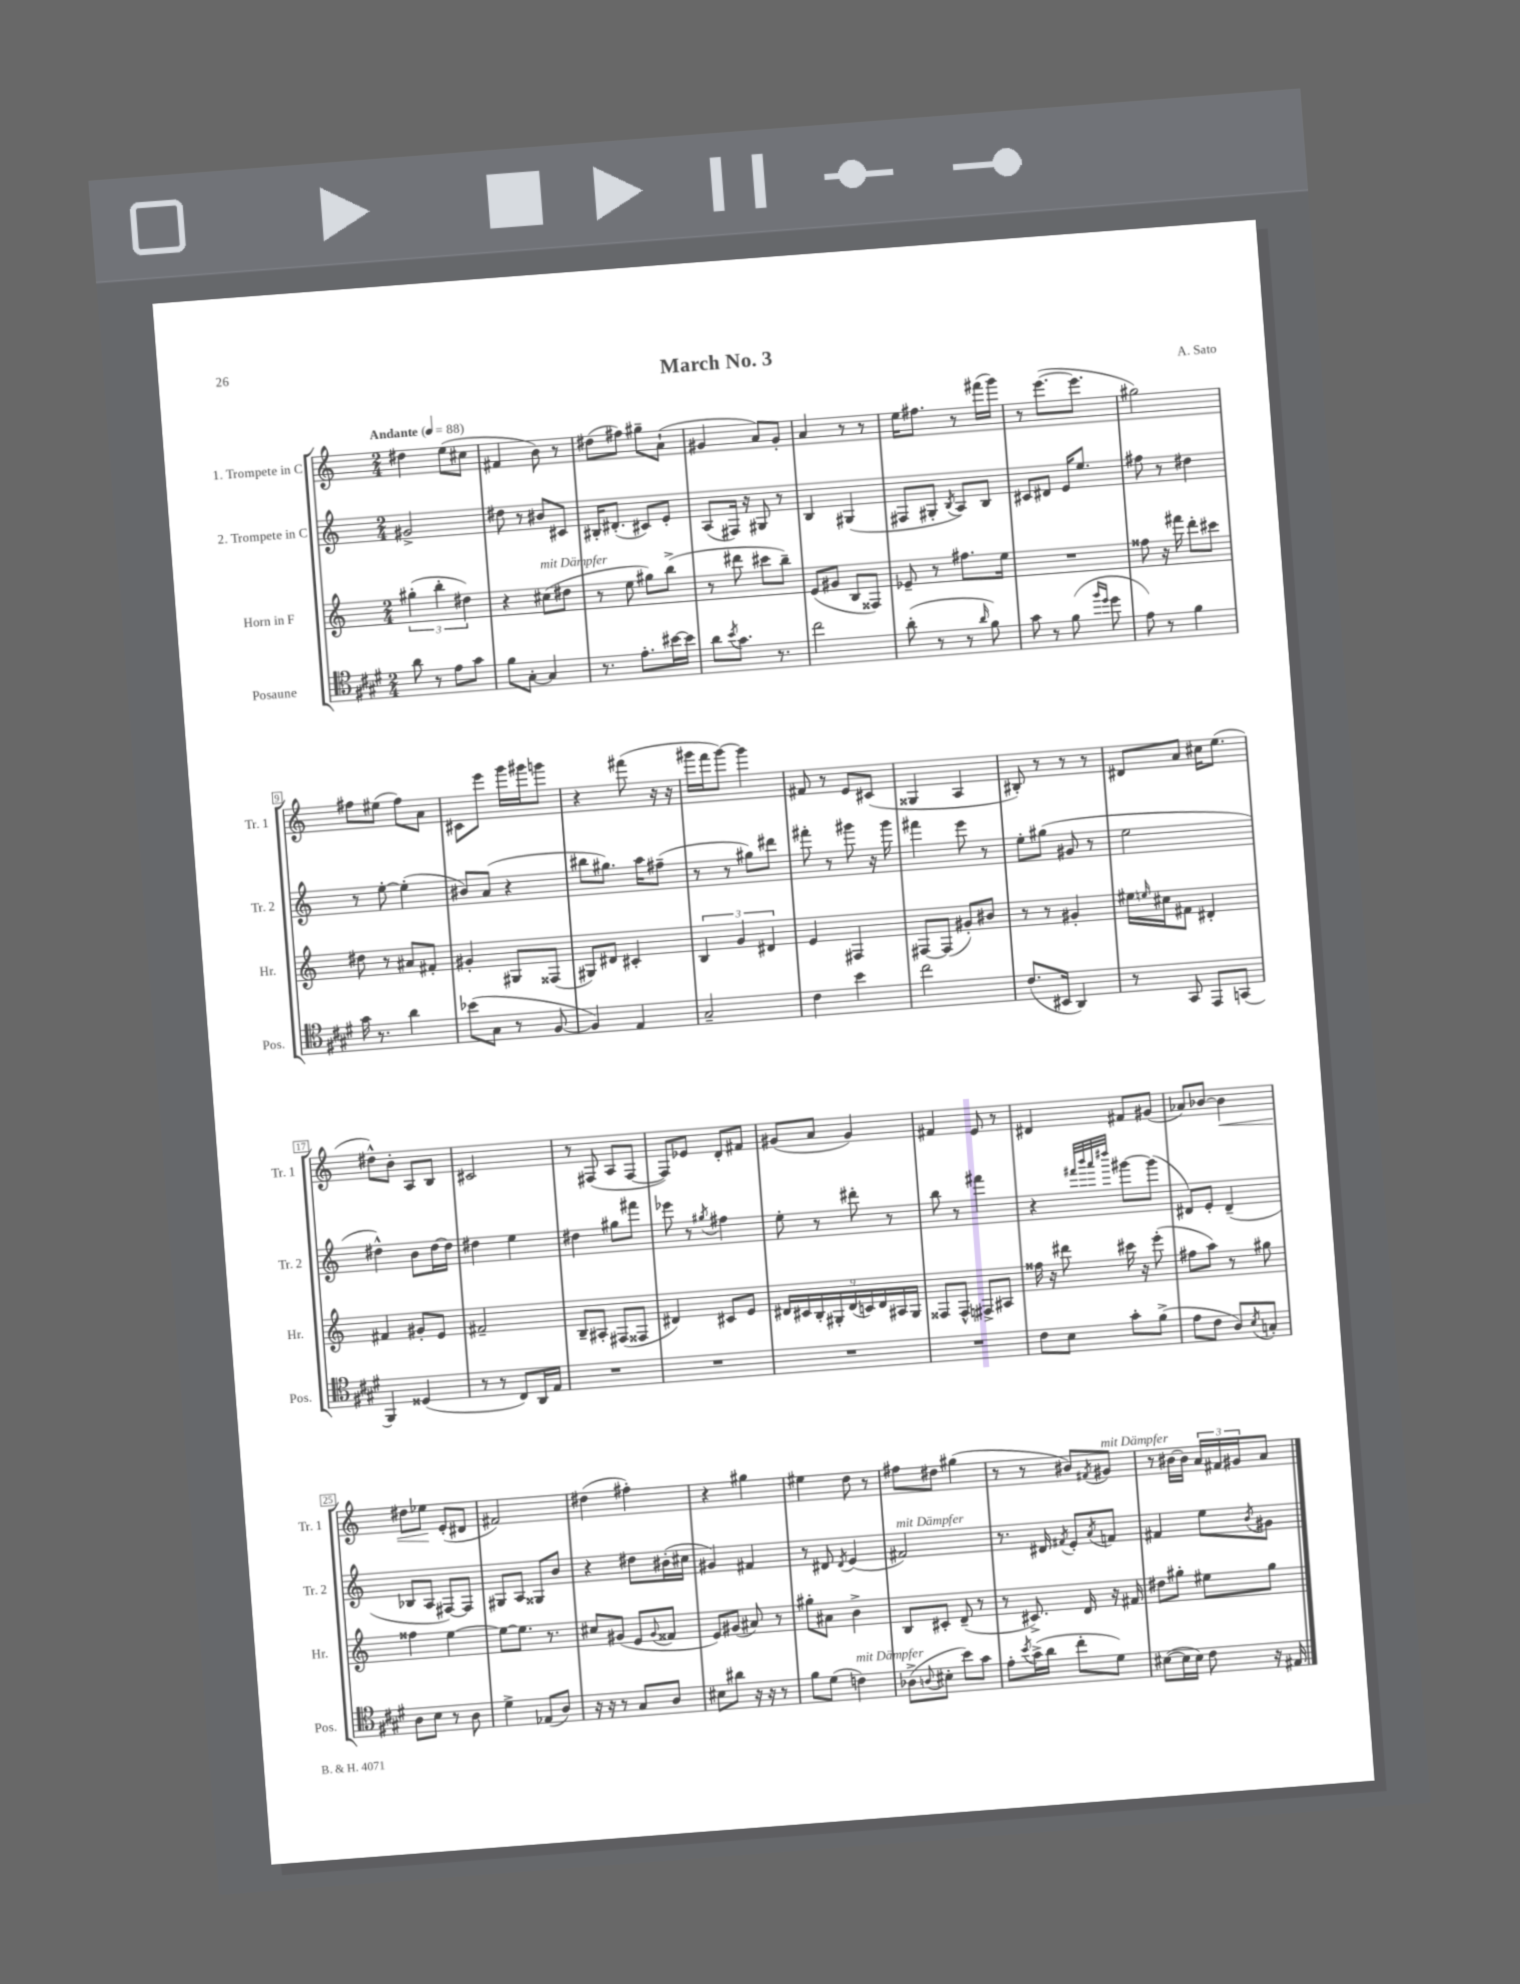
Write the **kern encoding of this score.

**kern	**kern	**kern	**kern	**dynam
*part4	*part3	*part2	*part1	*part1
*staff4	*staff3	*staff2	*staff1	*staff1
*I"Posaune	*I"Horn in F	*I"2. Trompete in C	*I"1. Trompete in C	*
*I'Pos.	*I'Hr.	*I'Tr. 2	*I'Tr. 1	*
*clefC4	*clefG2	*clefG2	*clefG2	*
*k[f#c#g#d#]	*k[]	*k[]	*k[]	*
*M2/4	*M2/4	*M2/4	*M2/4	*
*MM88	*MM88	*MM88	*MM88	*
=1	=1	=1	=1	=1
!	!	!	!LO:TX:a:B:t=Andante	!
8a\	(6gg#X'\	2g#X^/	4dd#X\	.
8r	.	.	.	.
.	6bb'\	.	.	.
8e\L	.	.	(8ee\L	.
.	6dd#X\)	.	.	.
8g#\J	.	.	8cc#X\J	.
=2	=2	=2	=2	=2
8f#\L	4r	8dd#X\	4f#X/	.
[8G#'\J	.	8r	.	.
!	!LO:TX:a:i:t=mit Dämpfer	!	!	!
4G#/]	(8cc#X\L	8b#X/L	8b\)	.
.	8dd#X\J	8c#X/J	8r	.
=3	=3	=3	=3	=3
8.r	8r	16B#X'/KL	(8dd#X\L	.
.	.	(8.d#X'/J	.	.
.	8ee\	.	8ff#X\J)	.
8.e'\L	.	.	.	.
.	8gg#X\L)	8c#X/L)	8gg#X~\L	.
[16b#X\L	(8bb^\J	8e'/J	(8a`\J	.
16b#\JJ]	.	.	.	.
=4	=4	=4	=4	=4
8a\L	8r	(8A/L	4g#X/	.
8qb/	.	.	.	.
8.g#\J	8ddd#X\	16F#X/Jk)	.	.
.	.	16r	.	.
.	8ccc#X\L	8G#X/	8a/L)	.
8.r	.	.	.	.
.	8bb~\J)	8r	8g#'/J	.
=5	=5	=5	=5	=5
2cc#\	(8e/L	4B/	4a/	.
.	8g#X/J	.	.	.
.	8B/L	(4G#X/	8r	.
.	8F##X/J)	.	8r	.
=6	=6	=6	=6	=6
(8a'\	8e-X~/	8F#X/L	16ee\KL	.
.	.	.	8.ff#X\J	.
8r	8r	8G#X'/J	.	.
.	.	8qB/	.	.
8r	8.ff#X\L	8A/L)	8r	.
16qqa/	.	.	.	.
8f#\)	.	8B/J	(16fff#X\LL	.
.	16ee\Jk	.	16ggg\JJ)	.
=7	=7	=7	=7	=7
8g#\	2r	8c#X/L	8r	.
8r	.	8d#X/J	([8.eee\L	.
(8f#\	.	16e/KL	.	.
.	.	8.ee/J	8.eee\J]	.
16qqff#/LL	.	.	.	.
16qqdd#/JJ	.	.	.	.
8dd#\	.	.	.	.
=8	=8	=8	=8	=8
8e\)	8ff##X\	8ff#X\	2gg#X\)	.
8r	16r	8r	.	.
.	16fff#X\	.	.	.
4f#\	8ddd'\L	4dd#X\	.	.
.	8ccc#X\J	.	.	.
!!LO:LB:g=z
=9	=9	=9	=9	=9
16g#\	8dd#X\	8r	8ff#X\L	.
8.r	.	.	.	.
.	8r	[8ee'\	(8ee#X\J	.
4a\	8a#X/L	(4ee'\]	8ff#\L)	.
.	8f#X'/J	.	8a\J	.
=10	=10	=10	=10	=10
(8b-X\L	4g#X'/	8b#X/L)	8c#X\L	.
8G#\J	.	(8a/J	8eee\J	.
8r	8G#X/L	4r	16ggg\LL	.
.	.	.	16ggg#X\J	.
[8F#/	(8F##X/J	.	8gggn\J	.
=11	=11	=11	=11	=11
4F#/])	8G#X/L)	8bb#X\L	4r	.
.	8d#X/J	8.gg#X\J)	.	.
4E/	4c#X'/	.	(8fff#X\	.
.	.	16aa\KL	.	.
.	.	(8ff#X~\J	16r	.
.	.	.	16r	.
=12	=12	=12	=12	=12
2G#~/	6B/	8r	16ggg#X\LL	.
.	.	.	16fff\J	.
.	.	8r	[8ggg#\J)	.
.	6g/	.	.	.
.	.	8gg#X\L)	4ggg#\]	.
.	6d#X/	.	.	.
.	.	8ddd#X\J	.	.
=13	=13	=13	=13	=13
4c#\	4e/	8fff#X'\	8f#X/	.
.	.	8r	8r	.
4b\	4F#X/	8ggg#X\	8e/L	.
.	.	16r	(8c#X/J	.
.	.	16ggg#\	.	.
=14	=14	=14	=14	=14
2cc#\	[8F#X/L	4fff#X\	4G##X/	.
.	(8F#/J]	.	.	.
.	8g#X'/L)	8eee\	4A/	.
.	8b#X/J	8r	.	.
=15	=15	=15	=15	=15
(8.c#/L	8r	8ee'\L	8B#X'/)	.
.	8r	(8gg#X\J	8r	.
16BB#X/Jk	.	.	.	.
4AA/)	4g#X'/	8g#X/	8r	.
.	.	8r	8r	.
=16	=16	=16	=16	=16
8r	16ee#X\LL	2ee\	8d#X/L	.
.	16qqeen/	.	.	.
.	16cc#X\J	.	.	.
8GG#/	8f#X\J	.	8a/J	.
8EE/L	4d#X'/	.	16cc#X\KL	.
.	.	.	(8.ee\J	.
(8GGn/J	.	.	.	.
!!LO:LB:g=z
=17	=17	=17	=17	=17
4FF#/)	4f#X/	4dd#X^^\)	8dd#X^^\L)	.
.	.	.	8b'\J	.
(4D##X/	8g#X'/L	8b\L	8A/L	.
.	8e/J	[16dd#\L	8B/J	.
.	.	16dd#\JJ]	.	.
=18	=18	=18	=18	=18
8r	2f#X~/	4dd#X\	2c#X/	.
8r	.	.	.	.
8C#/L)	.	4ee\	.	.
16AA/L	.	.	.	.
16E/JJ	.	.	.	.
=19	=19	=19	=19	=19
2r	8B~/L	4dd#X\	8r	.
.	8A#X'/J	.	(8F#X/	.
.	(8F#X/L	8gg#X\L	8A/L	.
.	8F##X/J	8fff#X\J	[8F#/J	.
=20	=20	=20	=20	=20
2r	4d#X/)	8eee-X\	8F#/L])	.
.	.	8r	8e-X/J	.
.	.	8qgg#X/	.	.
.	8c#X/L	4ff#X\	8d'/L	.
.	8e/J	.	8f#X/J	.
=21	=21	=21	=21	=21
2r	18d#X/LL	8ee'\	(8g#X/L	.
.	18c#X/	.	.	.
.	18B'/	.	.	.
.	.	8r	8a/J	.
.	18G#X'/	.	.	.
.	(18d#/	.	.	.
.	.	8ddd#X'\	4g#/)	.
.	18cn/)	.	.	.
.	18d#/	.	.	.
.	.	8r	.	.
.	18A#X/	.	.	.
.	18G#/JJ	.	.	.
=22	=22	=22	=22	=22
2r	8F##X/L	8bb\	4f#X/	.
.	8F##^^/J	8r	.	.
.	8F#X^/L	4fff#X\	8e/	.
.	8A#X/J	.	8r	.
=23	=23	=23	=23	=23
8c#\L	16ff##X\	4r	4d#X/	.
.	16r	.	.	.
8B\J	8ddd#X\	.	.	.
.	.	32qqfff#X/LLL	.	.
.	.	32qqbbb/	.	.
.	.	32qqaaa/	.	.
.	.	32qqdddd#X/JJJ	.	.
8g#'\L	16ccc#X\	[8ggg#X\L	8f#X/L	.
.	16r	.	.	.
(8f#^\J	(8eee'\	(8ggg#\J]	(8g#X/J	.
=24	=24	=24	=24	=24
8e\L	8ff#X\L	8d#X/L)	8a-X/L)	.
8c#\J	8aa\J)	8e'/J	[8b-X/J	.
!	!	!	!	!LO:HP:b
8A/L)	8r	(4d#~/	4b-\]	<
8qB/	.	.	.	.
8Gn'/J	8gg#X\	.	.	.
!!LO:LB:g=z
=25	=25	=25	=25	=25
8A\L	4ff##X\	8B-X/L	8dd#X\L	.
8B\J	.	8A/J	8ee-X\J	.
8r	[4ee\	[8F#X/L)	(8e'/L	[
8A\	.	8F#/J]	8d#X/J	.
=26	=26	=26	=26	=26
4d#^\	8ee\L_	8G#X/L	2f#X/)	.
.	8.ee\J]	8A/J	.	.
(8E-X/L	.	8G##X/L	.	.
.	8.r	.	.	.
8A/J)	.	8b/J	.	.
=27	=27	=27	=27	=27
16r	8cc#X/L	4r	(4dd#X\	.
16r	.	.	.	.
8r	(8g#X/J	.	.	.
8G#/L	8e/L	8dd#X\L	4ff#X'\)	.
.	8qqg#/	.	.	.
8A/J	8f##X/J	(16b#X'\L	.	.
.	.	16cc#X\JJ	.	.
=28	=28	=28	=28	=28
8B#X\L	8e/L)	4g#X/)	4r	.
8a#X\J	(8g#X/J	.	.	.
16r	8a#X/)	4f#X/	4gg#X\	.
16r	.	.	.	.
8r	8r	.	.	.
=29	=29	=29	=29	=29
8f#\L	8gg#X'\L	8r	4ee#X\	.
(8d#\J	8a#X\J	8d#X/	.	.
.	.	8qd#/	.	.
!LO:TX:a:i:t=mit Dämpfer	!	!	!	!
4cn\)	4b^\	(4e/	8dd\	.
.	.	.	8r	.
=30	=30	=30	=30	=30
!	!	!LO:TX:a:i:t=mit Dämpfer	!	!
(8A-X^\L	8B/L	2f#X/)	8ff#X\L	.
8qqAn/	.	.	.	.
8B#X'\J	8c#X'/J	.	8dd#X\J	.
8b\L)	(8d~/	.	(4gg#X\	.
8g#\J	8r	.	.	.
=31	=31	=31	=31	=31
8e'\L	8r	8.r	8r	.
8qb/	.	.	.	.
(16g#^\L	8.c#X^/)	.	8r	.
16a\JJ	.	16d#X/	.	.
.	.	8qf#X/	.	.
8cc#'\L	.	8e'/L	8b#X/L)	.
.	16d/	.	.	.
.	.	8qa/	8qf#X/	.
!	!	!	!LO:TX:a:i:t=mit Dämpfer	!
8d#\J)	16r	8fn/J	8g#X/J	.
.	16f#X/	.	.	.
=32	=32	=32	=32	=32
([8B#X\L	8dd#X\L	4f#X/	8r	.
16B#\L]	8gg#X'\J	.	[16b#X\LL	.
16B#\JJ)	.	.	16b#\JJ]	.
8c#\	8ee#X\L	8ee\L	24a/LL	.
.	.	.	24f#X/	.
.	.	.	24g#X/J	.
.	.	8qb/	.	.
16r	8gg#\J	8g#X\J	8a/J	.
16E#X/	.	.	.	.
==	==	==	==	==
*-	*-	*-	*-	*-
